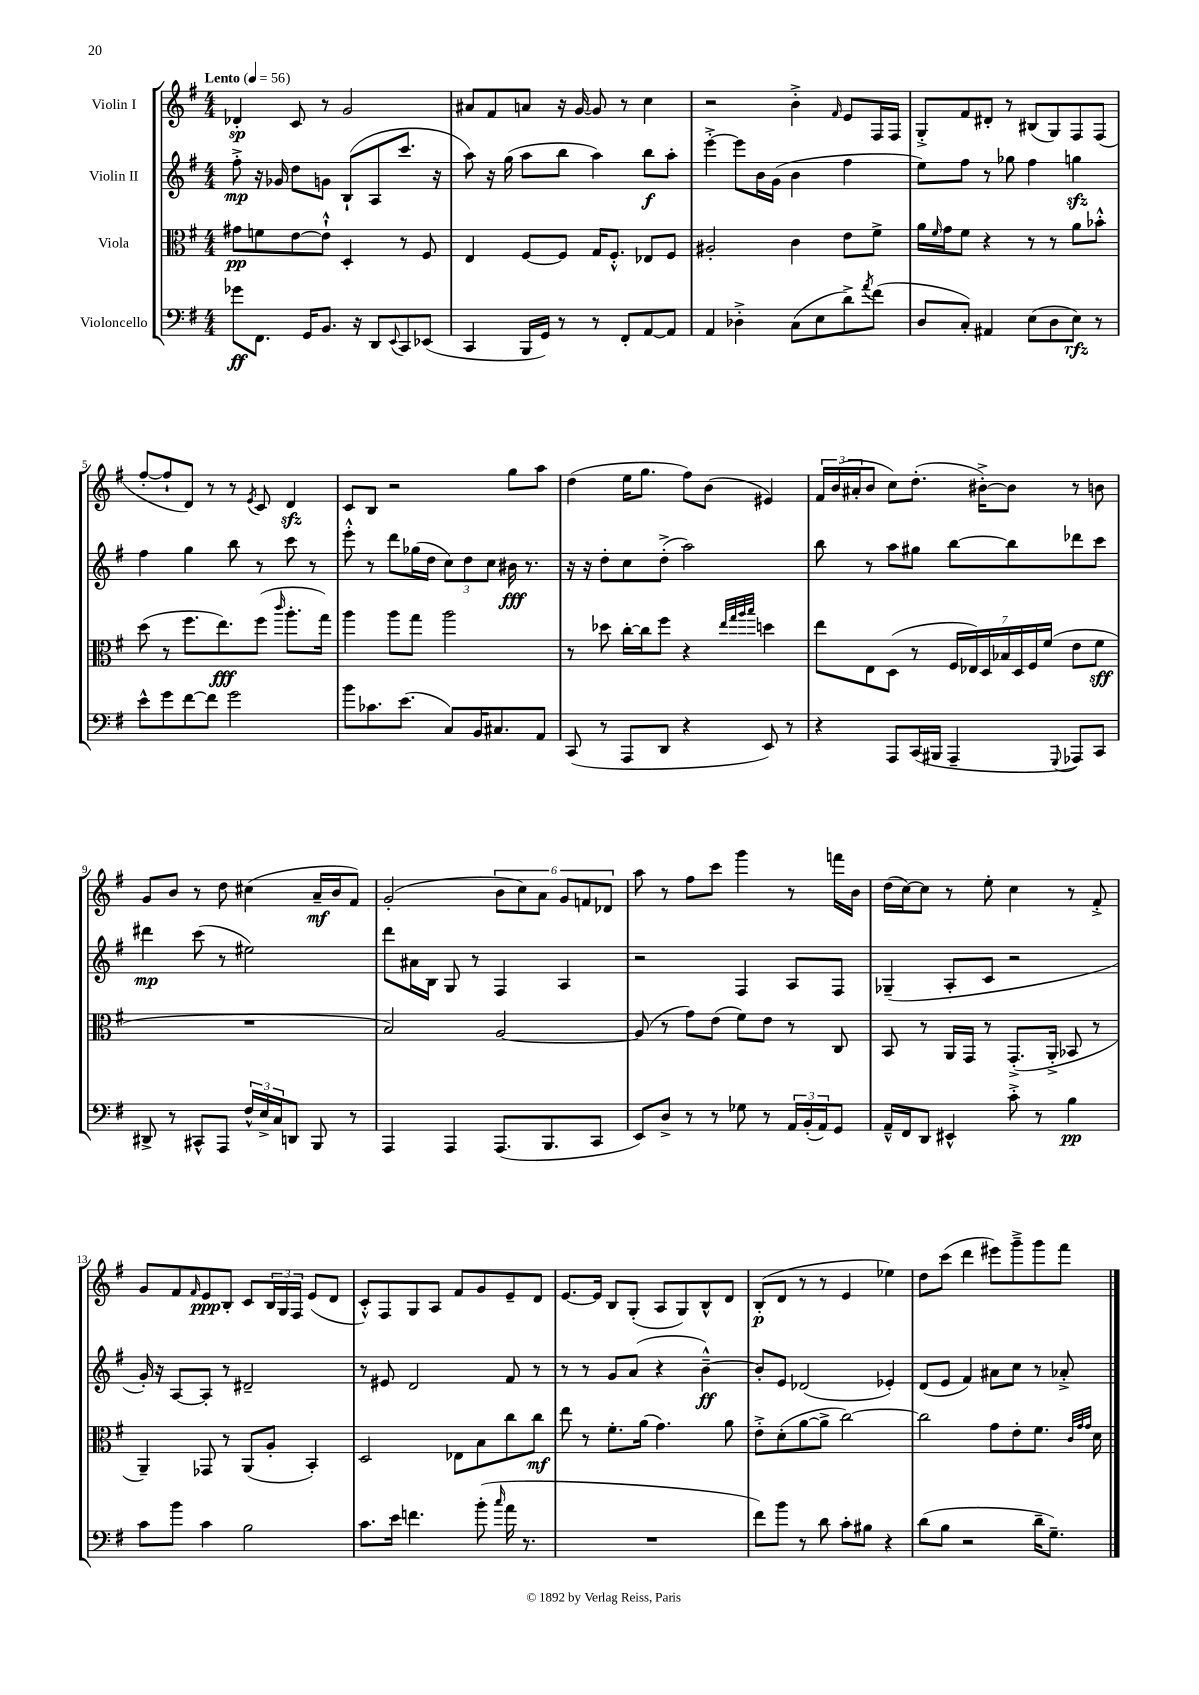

**kern	**dynam	**kern	**dynam	**kern	**dynam	**kern	**dynam
*part4	*part4	*part3	*part3	*part2	*part2	*part1	*part1
*staff4	*staff4	*staff3	*staff3	*staff2	*staff2	*staff1	*staff1
*I"Violoncello	*	*I"Viola	*	*I"Violin II	*	*I"Violin I	*
*clefF4	*	*clefC3	*	*clefG2	*	*clefG2	*
*k[f#]	*	*k[f#]	*	*k[f#]	*	*k[f#]	*
*M4/4	*	*M4/4	*	*M4/4	*	*M4/4	*
*MM56	*	*MM56	*	*MM56	*	*MM56	*
=1	=1	=1	=1	=1	=1	=1	=1
!	!	!	!	!	!	!LO:TX:a:B:t=Lento	!
8g-X\L	ff	8g#X\L	pp	8ff#'^\	mp	4d-X'/	sp
8.FF#\J	.	8fn\	.	16r	.	.	.
.	.	.	.	16g-X/	.	.	.
.	.	[8e\	.	8dd\L	.	8c/	.
16GG/KL	.	.	.	.	.	.	.
8.BB/J	.	8e`^^\J]	.	8gn\J	.	8r	.
.	.	4D'/	.	(8B`/L	.	2g/	.
16r	.	.	.	.	.	.	.
8DD/L	.	.	.	8A/	.	.	.
8qqEE/	.	.	.	.	.	.	.
8CC/	.	8r	.	8.ccc/J	.	.	.
(8EE-X/J	.	8F#/	.	.	.	.	.
.	.	.	.	16r	.	.	.
=2	=2	=2	=2	=2	=2	=2	=2
4CC/	.	4E/	.	8aa\)	.	8a#X/L	.
.	.	.	.	16r	.	8f#/	.
.	.	.	.	(16gg\	.	.	.
16BBB/LL	.	[8F#/L	.	8aa\L	.	8an/J	.
16GG/JJ)	.	.	.	.	.	.	.
8r	.	8F#/J]	.	8bb\J	.	16r	.
.	.	.	.	.	.	[16g/	.
8r	.	16G/KL	.	4aa\)	.	8g/]	.
.	.	8.F#'^^/J	.	.	.	.	.
8FF#'/L	.	.	.	.	.	8r	.
[8AA/	.	8E-X/L	.	8bb\L	f	4cc\	.
8AA/J]	.	8F#/J	.	8aa'\J	.	.	.
=3	=3	=3	=3	=3	=3	=3	=3
4AA/	.	2A#X'/	.	[4eee'^\	.	2r	.
4D-X'^\	.	.	.	8eee\L]	.	.	.
.	.	.	.	16b\L	.	.	.
.	.	.	.	(16g\JJ	.	.	.
(8C\L	.	4c\	.	4b\	.	4b'^\	.
8E\	.	.	.	.	.	.	.
.	.	.	.	.	.	16qqf#/	.
8d^\)	.	8e\L	.	4ff#\	.	8e/L	.
8qa/	.	.	.	.	.	.	.
(8f#\J	.	8f#^\J	.	.	.	16F#/L	.
.	.	.	.	.	.	16F#/JJ	.
=4	=4	=4	=4	=4	=4	=4	=4
8D/L	.	16a\LL	.	8ee\L)	.	8G'^/L	.
.	.	16qqf#/	.	.	.	.	.
.	.	16g\J	.	.	.	.	.
8C'/J)	.	8f#\J	.	8ff#\J	.	8f#/	.
4AA#X/	.	4r	.	8r	.	8d#X'/J	.
.	.	.	.	8gg-X\	.	8r	.
(8E\L	.	8r	.	4ff#\	.	(8B#X/L	.
8D\	.	8r	.	.	.	8G/)	.
8E\J)	rfz	8a\L	.	4ggnzz\	.	8F#/	.
8r	.	8b-X'^^\J	.	.	.	(8F#/J	.
!!LO:LB:g=z
=5	=5	=5	=5	=5	=5	=5	=5
8e^^\L	.	(8dd\	.	4ff#\	.	[8ff#'/L	.
8g\	.	8r	.	.	.	8ff#`/]	.
[8f#\	.	8.ff#\L	.	4gg\	.	8d/J)	.
8f#\J]	.	.	.	.	.	8r	.
.	.	8.ee\)	fff	.	.	.	.
2g\	.	.	.	8bb\	.	8r	.
.	.	.	.	.	.	8qe/	.
.	.	(8ff#\J	.	8r	.	8c/	.
.	.	16qqccc/	.	.	.	.	.
.	.	8.aa'\L	.	8ccc\	.	4dzz/	.
.	.	.	.	8r	.	.	.
.	.	16gg\Jk)	.	.	.	.	.
=6	=6	=6	=6	=6	=6	=6	=6
8b\L	.	4aa\	.	8eee'^^\	.	8c/L	.
8.c-X\	.	.	.	8r	.	8B/J	.
.	.	8aa\L	.	8ddd\L	.	2r	.
(8.e\J	.	.	.	.	.	.	.
.	.	8gg\J	.	(16gg-X\L	.	.	.
.	.	.	.	16dd\JJ	.	.	.
8C/L)	.	2aa\	.	12cc\L)	.	.	.
.	.	.	.	12dd\	.	.	.
16BB/K	.	.	.	.	.	.	.
.	.	.	.	12cc\J	.	.	.
8.C#X/	.	.	.	.	.	.	.
.	.	.	.	16b#X\	fff	8gg\L	.
.	.	.	.	8.r	.	.	.
8AA/J	.	.	.	.	.	8aa\J	.
=7	=7	=7	=7	=7	=7	=7	=7
(8CC/	.	8r	.	16r	.	(4dd\	.
.	.	.	.	16r	.	.	.
8r	.	8dd-X\	.	8dd'\L	.	.	.
8AAA/L	.	[16cc'\LL	.	8cc\	.	16ee\KL	.
.	.	16cc\J]	.	.	.	8.gg\J	.
8DD/J	.	8ff#\J	.	(8dd'^\J	.	.	.
4r	.	4r	.	2aa\)	.	8ff#\L)	.
.	.	.	.	.	.	(8b\J	.
.	.	32qqee/LLL	.	.	.	.	.
.	.	32qqgg/	.	.	.	.	.
.	.	32qqaa/	.	.	.	.	.
.	.	32qqbb/JJJ	.	.	.	.	.
8EE/)	.	4ddn\	.	.	.	4e#X/)	.
8r	.	.	.	.	.	.	.
=8	=8	=8	=8	=8	=8	=8	=8
4r	.	8ee\L	.	8bb\	.	24f#/LL	.
.	.	.	.	.	.	(24b/	.
.	.	.	.	.	.	24a#X'/J	.
.	.	8E\	.	8r	.	8b/J	.
8AAA/L	.	(8D\J	.	8aa\L	.	8cc\L)	.
(16CC/L	.	8r	.	8gg#X\J	.	(8.dd'\J	.
16BBB#X/JJ	.	.	.	.	.	.	.
4AAA~/	.	28F#/LL	.	[8bb\L	.	.	.
.	.	28E-X/)	.	.	.	.	.
.	.	.	.	.	.	[16b#X'^\KL)	.
.	.	28D/	.	.	.	.	.
.	.	28B-X/	.	.	.	.	.
.	.	.	.	8bb\]	.	8b#\J]	.
.	.	28D/	.	.	.	.	.
.	.	28F#/	.	.	.	.	.
.	.	(28f#/JJ	.	.	.	.	.
8qqGGG/	.	.	.	.	.	.	.
8AAA-X/L)	.	8e\L	.	8ddd-X\	.	8r	.
8CC/J	.	8f#\J	sff	8ccc\J	.	8bn\	.
!!LO:LB:g=z
=9	=9	=9	=9	=9	=9	=9	=9
8DD#X^/	.	1r	.	4ddd#X\	mp	8g/L	.
8r	.	.	.	.	.	8b/J	.
8CC#X^^/L	.	.	.	(8ccc\	.	8r	.
8AAA/J	.	.	.	8r	.	8dd\	.
24F#^^/LL	.	.	.	2ee#X\)	.	(4cc#X\	.
24E^/	.	.	.	.	.	.	.
24C/J	.	.	.	.	.	.	.
8DDn/J	.	.	.	.	.	.	.
8BBB/	.	.	.	.	.	16a~/LL	mf
.	.	.	.	.	.	16b/J	.
8r	.	.	.	.	.	8f#/J)	.
=10	=10	=10	=10	=10	=10	=10	=10
4AAA/	.	2B/)	.	8ddd\L	.	(2g'/	.
.	.	.	.	16a#X\L	.	.	.
.	.	.	.	16B\JJ	.	.	.
4AAA/	.	.	.	8G/	.	.	.
.	.	.	.	8r	.	.	.
(8.AAA/L	.	[2A/	.	4F#/	.	12b\L	.
.	.	.	.	.	.	12cc\)	.
.	.	.	.	.	.	12a\J	.
8.BBB/	.	.	.	.	.	.	.
.	.	.	.	4A/	.	12g/L	.
.	.	.	.	.	.	12fn/	.
8CC/J	.	.	.	.	.	.	.
.	.	.	.	.	.	12d-X/J	.
=11	=11	=11	=11	=11	=11	=11	=11
8EE/L)	.	(8A/]	.	2r	.	8aa\	.
8D^/J	.	8r	.	.	.	8r	.
8r	.	8g\L)	.	.	.	8ff#\L	.
8r	.	(8e\J	.	.	.	8ccc\J	.
8G-X\	.	8f#\L)	.	4F#/	.	4ggg\	.
8r	.	8e\J	.	.	.	.	.
24AA/LL	.	8r	.	8A/L	.	8r	.
(24BB'/	.	.	.	.	.	.	.
24AA/J)	.	.	.	.	.	.	.
8GG/J	.	8C/	.	8F#/J	.	16fffn\LL	.
.	.	.	.	.	.	16b\JJ	.
=12	=12	=12	=12	=12	=12	=12	=12
16AA~^^/LL	.	8BB/	.	(4G-X~/	.	(16dd\LL	.
16FF#/J	.	.	.	.	.	[16cc\J)	.
8DD/J	.	8r	.	.	.	8cc\J]	.
4EE#X^^/	.	16AA/LL	.	8A'/L	.	8r	.
.	.	16GG/JJ	.	.	.	.	.
.	.	8r	.	8c/J	.	8ee'\	.
8c'^\	.	(8.GG'^/L	.	2r	.	4cc\	.
8r	.	.	.	.	.	.	.
.	.	16AA'^/Jk	.	.	.	.	.
4B\	pp	8BB-X/	.	.	.	8r	.
.	.	8r	.	.	.	8f#'^/	.
!!LO:LB:g=z
=13	=13	=13	=13	=13	=13	=13	=13
8c\L	.	4AA~/)	.	16g'/)	.	8g/L	.
.	.	.	.	16r	.	.	.
8b\J	.	.	.	[8A/L	.	8f#/	.
.	.	.	.	.	.	16qqf#/	.
4c\	.	8GG-X/	.	8A'/J]	.	8e/	ppp
.	.	8r	.	8r	.	8B'/J	.
2B\	.	(8AA/L	.	2d#X~/	.	8c/L	.
.	.	8A'/J	.	.	.	24B/L	.
.	.	.	.	.	.	24G/	.
.	.	.	.	.	.	24F#/JJ	.
.	.	4BB'/)	.	.	.	(8e/L	.
.	.	.	.	.	.	8d/J	.
=14	=14	=14	=14	=14	=14	=14	=14
8.c\L	.	2D/	.	8r	.	8c'^^/L)	.
.	.	.	.	8e#X/	.	8F#/	.
16e\Jk	.	.	.	.	.	.	.
4.fn\	.	.	.	2d/	.	8G/	.
.	.	.	.	.	.	8A/J	.
.	.	8E-X\L	.	.	.	8f#/L	.
(8b'\	.	8B\	.	.	.	8g/	.
16qqcc/	.	.	.	.	.	.	.
16a\	.	8cc\	.	8f#/	.	8e~/	.
8.r	.	.	.	.	.	.	.
.	.	8cc\J	mf	8r	.	8d/J	.
=15	=15	=15	=15	=15	=15	=15	=15
1r	.	8ee\	.	8r	.	[8.e/L	.
.	.	8r	.	8r	.	.	.
.	.	.	.	.	.	16e/Jk]	.
.	.	8.f#'\L	.	8g/L	.	8B/L	.
.	.	.	.	(8a/J	.	(8G'/J	.
.	.	(16a\Jk	.	.	.	.	.
.	.	4.g\)	.	4r	.	8A/L	.
.	.	.	.	.	.	8G/)	.
.	.	.	.	[4b~^^\)	ff	8B^^/	.
.	.	8a\	.	.	.	8d/J	.
=16	=16	=16	=16	=16	=16	=16	=16
8f#\L)	.	8e'^\L	.	8b'/L]	.	(8B'/L	p
8b\J	.	(8d'\	.	8e/J	.	8d/J	.
8r	.	[8a\	.	(2d-X/	.	8r	.
8d\	.	8a^\J]	.	.	.	8r	.
8c'\L	.	[2cc\)	.	.	.	4e/	.
8B#X\J	.	.	.	.	.	.	.
4r	.	.	.	4e-X'/)	.	4ee-X\)	.
=17	=17	=17	=17	=17	=17	=17	=17
(8d\L	.	2cc\]	.	(8d/L	.	8dd\L	.
8B\J	.	.	.	8e/J	.	(8ccc\J	.
2r	.	.	.	4f#/)	.	4ddd\	.
.	.	8g\L	.	8a#X\L	.	8eee#X\L)	.
.	.	8e'\	.	8cc\J	.	8ggg~^\	.
16d~\KL	.	8.f#\J	.	8r	.	8ggg\	.
8.G~\J)	.	.	.	.	.	.	.
.	.	.	.	8a-X'^/	.	8fff#\J	.
.	.	32qqc/LLL	.	.	.	.	.
.	.	32qqg/	.	.	.	.	.
.	.	32qqg/JJJ	.	.	.	.	.
.	.	16d\	.	.	.	.	.
==	==	==	==	==	==	==	==
*-	*-	*-	*-	*-	*-	*-	*-
